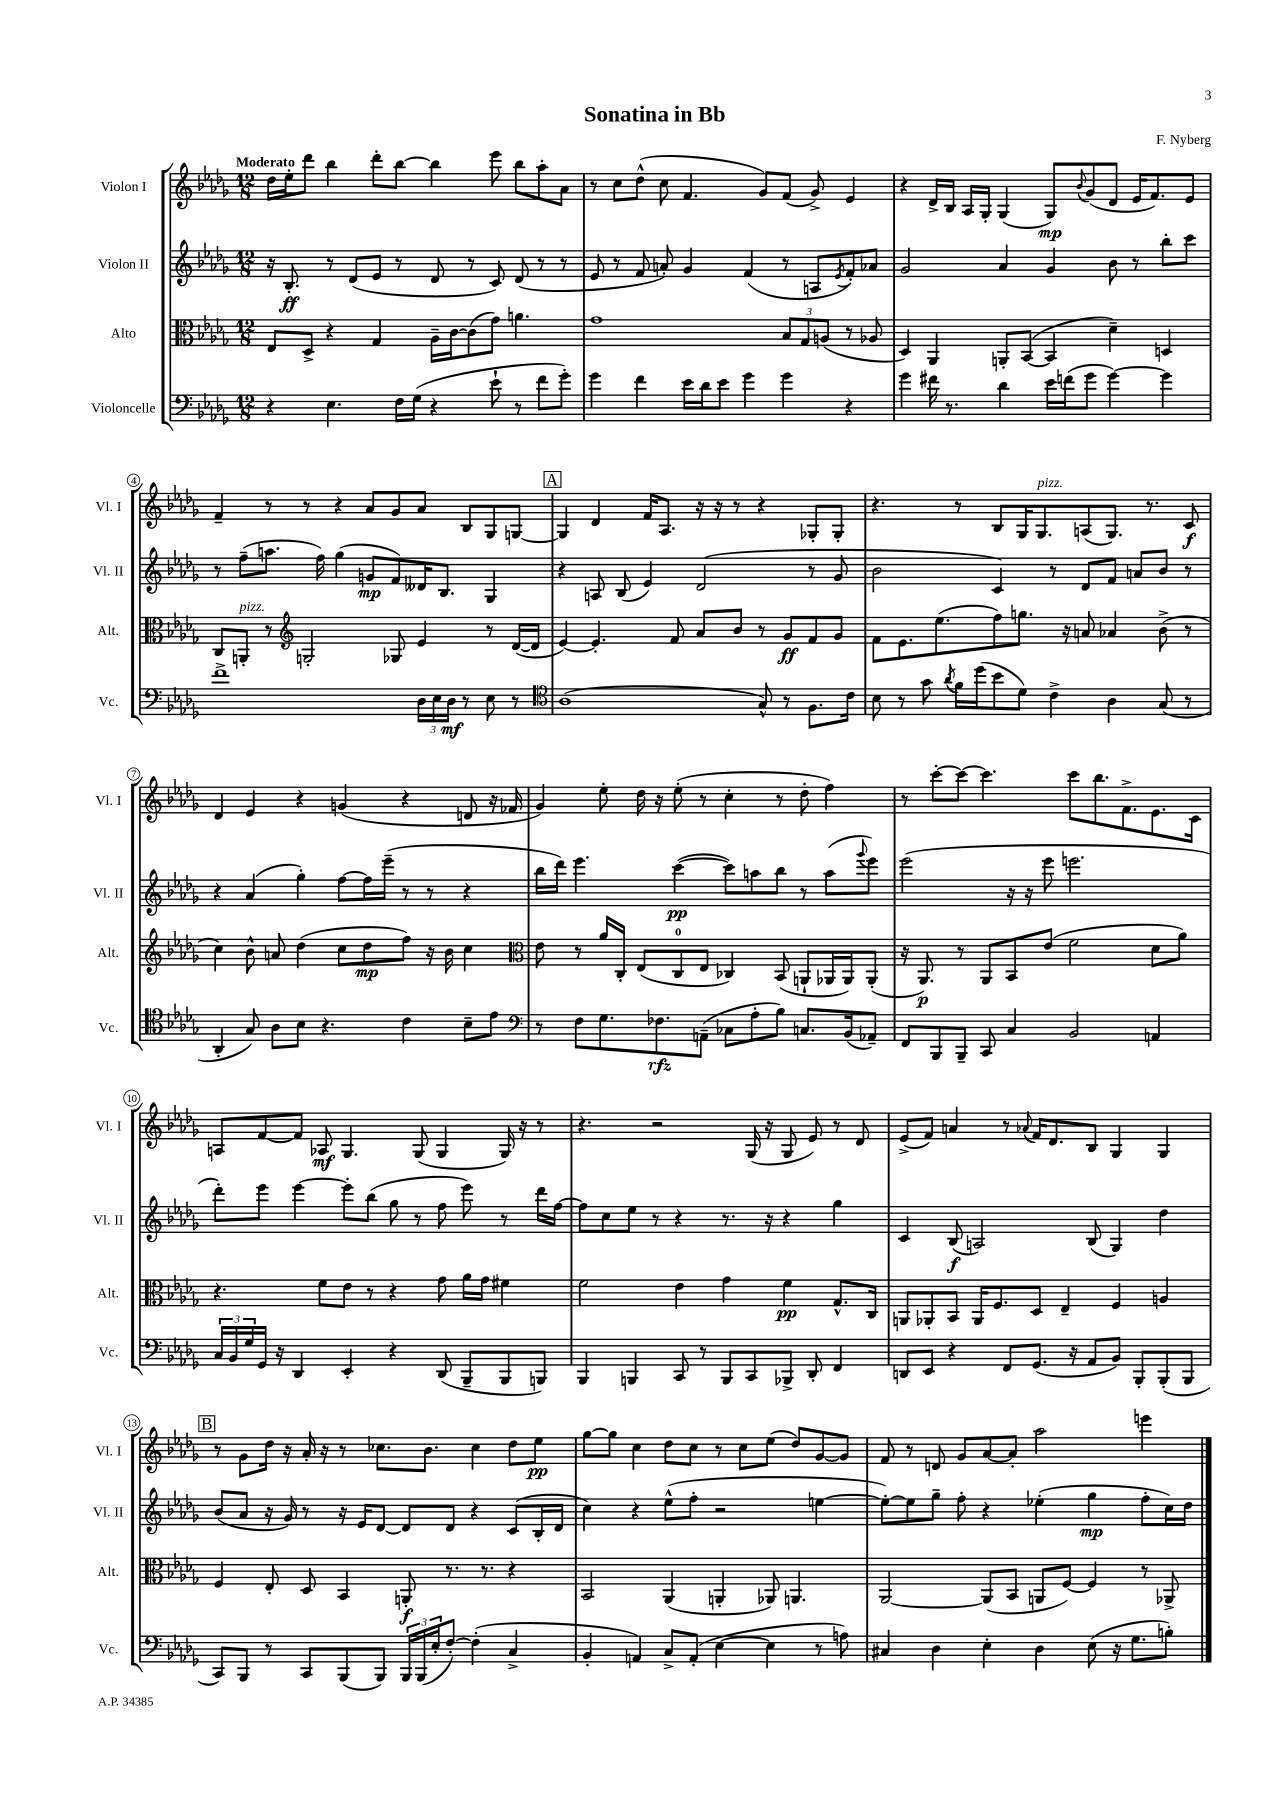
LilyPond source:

\header { title = "Sonatina in Bb" composer = "F. Nyberg" }
<<
\new StaffGroup <<
\new Staff = "s0" \with { instrumentName = "Violon I" shortInstrumentName = "Vl. I" } {
    \clef treble \key des \major \numericTimeSignature \time 12/8 \tempo "Moderato"
    des''16 ees''16-. des'''8 bes''4 des'''8-. bes''8~ bes''4 ees'''8 bes''8 aes''8-. aes'8 |
    r8 c''8 des''8-^( c''8 f'4. ges'8) f'8( ges'8->) ees'4 |
    r4 des'16-> bes16 aes16 ges16-. ges4( ges8\mp) \appoggiatura { bes'8 } ges'8( des'8 ees'16 f'8.) ees'8 |
    f'4-- r8 r8 r4 aes'8 ges'8 aes'8 bes8 ges8 g8~ |
    \mark \markup { \box "A" } g4 des'4 f'16 aes8. r16 r16 r8 r4 ges8-. ges8-. |
    r4. r8 bes8 ges16 ges8.^\markup { \italic "pizz." } a8( ges8.) r8. c'8\f |
    des'4 ees'4 r4 g'4( r4 d'8 r16 fes'16 |
    ges'4) ees''8-. des''16 r16 ees''8-.( r8 c''4-. r8 des''8-. f''4) |
    r8 c'''8~-. c'''8~ c'''4. c'''8 bes''8. f'8.-> ees'8. c'16 |
    a8 f'8~ f'8 aes8\mf ges4. ges8( ges4 ges16) r16 r8 |
    r4. r2 ges16( r16 ges8 ees'8) r8 des'8 |
    ees'8->( f'8) a'4 r8 \appoggiatura { aes'8 } f'16 des'8. bes8 ges4 ges4 |
    \mark \markup { \box "B" } r8 ges'8 des''16 r16 aes'16-. r16 r8 ces''8. bes'8. ces''4 des''8 ees''8\pp |
    ges''8~ ges''8 c''4 des''8 c''8 r8 c''8 ees''8( des''8) ges'8~ ges'8 |
    f'8 r8 d'8 ges'8 aes'8~ aes'8-. aes''2 e'''4 \bar "|." |
}
\new Staff = "s1" \with { instrumentName = "Violon II" shortInstrumentName = "Vl. II" } {
    \clef treble \key des \major \numericTimeSignature \time 12/8
    r16 bes8.-.\ff r8 des'8( ees'8 r8 des'8 r8 c'8) des'8( r8 r8 |
    ees'8 r8 f'8 a'8-.) ges'4 f'4( r8 a8 \acciaccatura { ees'8 } f'8-.) aes'8 |
    ges'2 aes'4 ges'4 bes'8 r8 bes''8-. c'''8 |
    r8 f''8--( a''8. f''16) ges''4( g'8\mp f'8) deses'16 bes8. ges4 |
    \mark \markup { \box "A" } r4 a8 bes8( ees'4) des'2( r8 ges'8 |
    bes'2 c'4) r8 des'8 f'8 a'8 bes'8 r8 |
    r4 aes'4( ges''4-.) f''8~ f''16 ees'''16--( r8 r8 r4 |
    bes''16 des'''16) ees'''4. c'''4~\pp( c'''8) a''8 bes''8 r8 a''8( \appoggiatura { ges'''8 } ees'''8) |
    ees'''2( r16 r16 ees'''8 e'''2. |
    des'''8-.) ees'''8 ees'''4~ ees'''8-. bes''8( ges''8 r8 f''8 ees'''8) r8 des'''16 f''16~ |
    f''8 c''8 ees''8 r8 r4 r8. r16 r4 ges''4 |
    c'4 bes8\f( a2) bes8( ges4) des''4 |
    \mark \markup { \box "B" } bes'8( aes'8 r16 ges'16) r8 r16 ees'16 des'8~ des'8 des'8 r4 c'8( bes16-. des'16 |
    c''4) r4 ees''8-^( f''8-. r2 e''4~ |
    e''8~-.) e''8 ges''8-- f''8-. r4 ees''4-.( ges''4\mp f''8-. c''16) des''16 \bar "|." |
}
\new Staff = "s2" \with { instrumentName = "Alto" shortInstrumentName = "Alt." } {
    \clef alto \key des \major \numericTimeSignature \time 12/8
    ees8 des8-> r4 ges4 aes16-- c'16~ c'8( ges'8) a'4. |
    ges'1 \tuplet 3/2 { bes8 ges8 a8( } r8 aes8 |
    des4) aes,4 a,8-. bes,8~( bes,4 des'4--) d4 |
    c8 a,8-.^\markup { \italic "pizz." } r8 \clef treble g2-. ges8 ees'4 r8 des'16~( des'16 |
    \mark \markup { \box "A" } ees'4~) ees'4.-. f'8 aes'8 bes'8 r8 ges'8\ff f'8 ges'8 |
    f'8 ees'8. ees''8.( f''8) g''8. r16 a'8 aes'4 bes'8->( r8 |
    c''4) bes'8-^ a'8 des''4( c''8 des''8\mp f''8) r16 bes'16 c''4 |
    \clef alto ees'8 r8 aes'16 c16-. ees8( c8-0 ees8 ces4) bes,8( a,8-! aes,16 aes,16) aes,8-.( |
    r16 aes,8.\p) r8 aes,8 bes,8 ees'8( f'2 des'8 aes'8) |
    r4. f'8 ees'8 r8 r4 ges'8 aes'16 ges'16 fis'4 |
    f'2 ees'4 ges'4 f'4\pp ges8.-^ c16 |
    a,8 aes,8-. bes,8 aes,16 f8. des8 ees4-- f4 a4 |
    \mark \markup { \box "B" } f4 ees8-. des8 bes,4 a,8-.\f r8. r8. r4 |
    bes,2 aes,4( a,4-. aes,8) a,4. |
    aes,2~ aes,8( bes,8 a,8 f8~) f4 r8 aes,8-> \bar "|." |
}
\new Staff = "s3" \with { instrumentName = "Violoncelle" shortInstrumentName = "Vc." } {
    \clef bass \key des \major \numericTimeSignature \time 12/8
    r4 ees4. f16 ges16( r4 ees'8-! r8 f'8 ges'8-.) |
    ges'4 f'4 ees'16 des'16 ees'8 ges'4 ges'4 r4 |
    ges'4 fis'16 r8. des'4 ees'16 f'16( ges'8 ges'4~) ges'4 |
    f'1-> \tuplet 3/2 { des16 ees16 des16\mf } r8 ees8 r8 |
    \mark \markup { \box "A" } \clef tenor aes1( ges8-^) r8 f8. c'16 |
    bes8 r8 ges'8 \acciaccatura { aes'8 } f'16 des''16( bes'8 des'8) c'4-> aes4 ges8( r8 |
    aes,4-. ges8) aes8 bes8 r4. c'4 bes8-- ees'8 |
    \clef bass r8 f8 ges8. fes8.\rfz a,8--( ces8 aes8-. bes8) c8. bes,16( aes,8--) |
    f,8 bes,,8 bes,,8-- c,8 c4 bes,2 a,4 |
    \tuplet 3/2 { c16 bes,16 ges16 } ges,16 r16 des,4 ees,4-. r4 des,8( bes,,8-- bes,,8 b,,8) |
    bes,,4 b,,4 c,8 r8 b,,8 c,8 bes,,8-> des,8-. f,4 |
    d,8 ees,8 r4 f,8 ges,8.( r16 aes,8 bes,8) bes,,8-. bes,,8-.( bes,,8 |
    \mark \markup { \box "B" } c,8) bes,,8 r8 c,8 bes,,8( bes,,8) \tuplet 3/2 { bes,,16 bes,,16( ees16-. } f8~-.) f4-.( c4-> |
    bes,4-. a,4) c8-> a,8-.( ees4~ ees4 r8 a8) |
    cis4 des4 ees4-. des4 ees8( r16 ges8. b8-.) \bar "|." |
}
>>
>>
\layout { \context { \Score \override BarNumber.stencil = #(make-stencil-circler 0.1 0.3 ly:text-interface::print) } }
